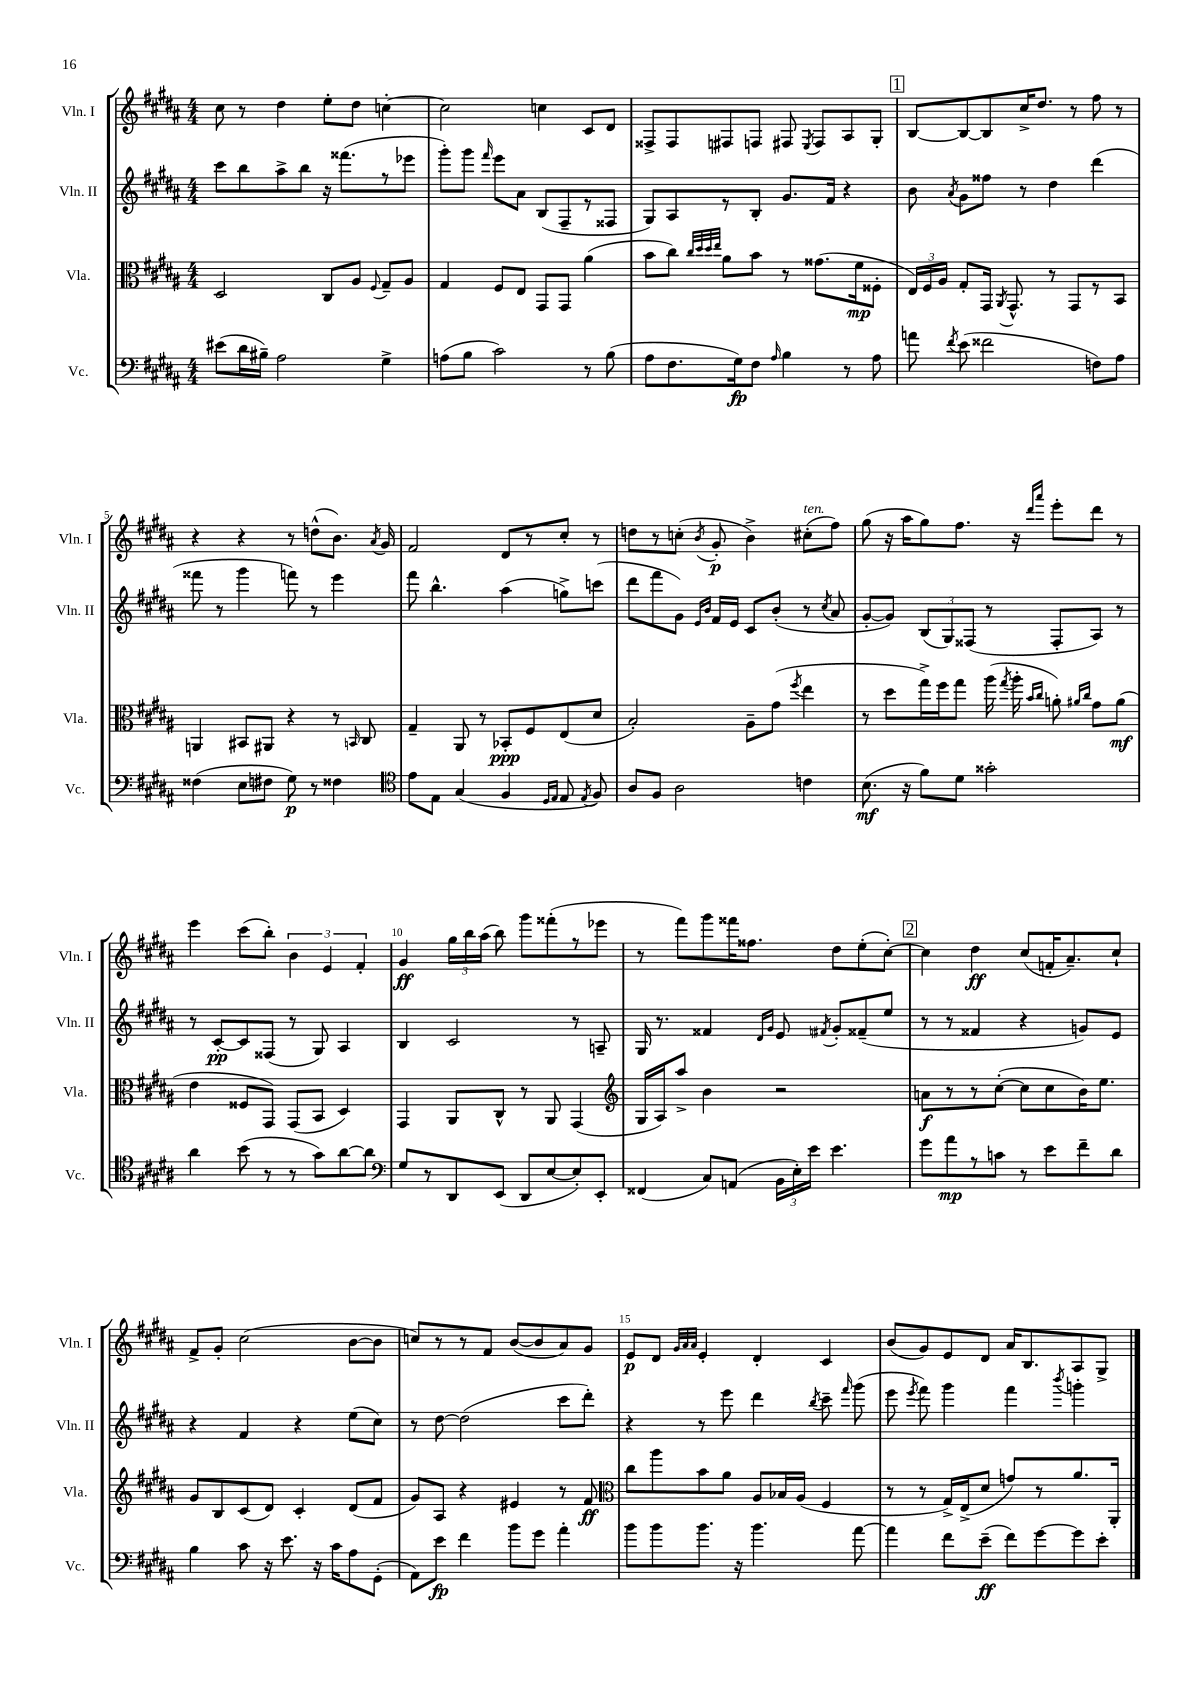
<<
\new StaffGroup <<
\new Staff = "s0" \with { instrumentName = "Vln. I" shortInstrumentName = "Vln. I" } {
    \clef treble \key b \major \numericTimeSignature \time 4/4
    \autoBeamOff cis''8 r8 dis''4 e''8[-. dis''8] c''4~-. |
    c''2 c''4 cis'8[ dis'8] |
    fisis8[-> fisis8 fis8 f8] fis8 \acciaccatura { e8 } fis8[ ais8 gis8]-. |
    \mark \markup { \box "1" } b8[~ b8~ b8 cis''16-> dis''8.] r8 fis''8 r8 |
    r4 r4 r8 d''8[-^( b'8.]) \acciaccatura { ais'8 } gis'16 |
    fis'2 dis'8[ r8 cis''8]-. r8 |
    d''8[ r8 c''8]-.( \acciaccatura { b'8 } gis'8-.\p b'4->) cis''8[-.^\markup { \italic "ten." }( fis''8]) |
    gis''8( r16 ais''16[ gis''8) fis''8.] r16 \grace { dis'''16[ ais'''16] } e'''8[-. dis'''8] r8 |
    e'''4 cis'''8[( b''8]-.) \tuplet 3/2 { b'4 e'4 fis'4-. } |
    gis'4\ff \tuplet 3/2 { gis''16[ b''16 ais''16]( } b''8) gis'''8[ fisis'''8-.( r8 ees'''8] |
    r8 fis'''8[) gis'''8 fisis'''16 fisis''8.] dis''8[ e''8-.( cis''8]~-.) |
    \mark \markup { \box "2" } cis''4 dis''4\ff cis''8[( f'16-. ais'8.--) cis''8]-! |
    fis'8[-> gis'8]-. cis''2( b'8[~ b'8] |
    c''8[) r8 r8 fis'8] b'8[~( b'8 ais'8) gis'8] |
    e'8[\p dis'8] \grace { gis'32[ ais'32 ais'32] } e'4-. dis'4-. cis'4 |
    b'8[( gis'8) e'8 dis'8] ais'16[ b8. ais8 gis8]-> \bar "|." |
}
\new Staff = "s1" \with { instrumentName = "Vln. II" shortInstrumentName = "Vln. II" } {
    \clef treble \key b \major \numericTimeSignature \time 4/4
    \autoBeamOff cis'''8[ b''8 ais''8-> b''8] r16 fisis'''8.[( r8 ees'''8] |
    gis'''8[-.) gis'''8] \grace { fis'''16 } e'''8[ ais'8] b8[( fis8-- r8 fisis8] |
    gis8[) ais8 r8 b8]-. gis'8.[ fis'16] r4 |
    \mark \markup { \box "1" } b'8 \acciaccatura { ais'8 } gis'8[ fisis''8] r8 dis''4 dis'''4( |
    fisis'''8 r8 gis'''4 f'''8) r8 e'''4 |
    fis'''8 b''4.-^ ais''4( g''8[->) c'''8]( |
    dis'''8[ fis'''8 gis'8]) \grace { e'16[ b'16] } fis'16[ e'16] cis'8[ b'8]-.( r8 \acciaccatura { cis''8 } ais'8 |
    gis'8[~-. gis'8]) \tuplet 3/2 { b8[( gis8) fisis8]( } r8 fisis8[-. ais8]) r8 |
    r8 cis'8[~-.\pp cis'8 fisis8]( r8 gis8) ais4 |
    b4 cis'2 r8 a8-- |
    gis16 r8. fisis'4 \grace { dis'16[ gis'16] } e'8 \acciaccatura { fis'8 } gis'8[-. fisis'8--( e''8] |
    \mark \markup { \box "2" } r8 r8 fisis'4 r4 g'8[) e'8] |
    r4 fis'4 r4 e''8[( cis''8]) |
    r8 dis''8~ dis''2( cis'''8[ dis'''8]-.) |
    r4 r8 e'''8 dis'''4 \acciaccatura { b''8 } cis'''8-- \grace { fis'''16 } gis'''8( |
    e'''8 \acciaccatura { e'''8 } fis'''8) gis'''4 fis'''4 \acciaccatura { b'''8 } g'''4-. \bar "|." |
}
\new Staff = "s2" \with { instrumentName = "Vla." shortInstrumentName = "Vla." } {
    \clef alto \key b \major \numericTimeSignature \time 4/4
    \autoBeamOff dis2 cis8[ ais8] \appoggiatura { fis8 } gis8[-- ais8] |
    gis4 fis8[ e8] gis,8[ gis,8] ais'4( |
    b'8[ cis''8]) \grace { cis''32[ dis''32 dis''32 e''32] } ais'8[ b'8] r8 gisis'8.[( fis'16\mp fisis8]-. |
    \mark \markup { \box "1" } \tuplet 3/2 { e16[) fis16 ais16] } gis8[-. gis,16] \acciaccatura { ais,8 } gis,8.-^ r8 gis,8[ r8 b,8] |
    a,4 bis,8[ ais,8] r4 r8 \grace { b,16 } cis8 |
    gis4-- ais,8 r8 bes,8[-.\ppp fis8 e8( dis'8] |
    b2-.) ais8[-- gis'8]( \acciaccatura { fis''8 } e''4 |
    r8 dis''8[ gis''16->) fis''16 gis''8] ais''16( \acciaccatura { gis''8 } ais''16-. \grace { b'16[ cis''16] } a'8-.) \grace { ais'16[ cis''16] } gis'8[ ais'8]\mf( |
    e'4 fisis8[ gis,8]) gis,8[( b,8] dis4) |
    gis,4 ais,8[ cis8]-^ r8 ais,8 gis,4( |
    \clef treble gis16[ ais16) ais''8]-> b'4 r2 |
    \mark \markup { \box "2" } a'8[\f r8 r8 cis''8]~-.( cis''8[ cis''8 b'16) e''8.] |
    gis'8[ b8 cis'8( dis'8]) cis'4-. dis'8[( fis'8] |
    gis'8[) ais8] r4 eis'4 r8 fis'8\ff |
    \clef alto cis''8[ ais''8 b'8 ais'8] ais8[ bes16 ais16]( fis4 |
    r8 r8 gis16[->) e16->( dis'8] g'8[) r8 ais'8. ais,16]-. \bar "|." |
}
\new Staff = "s3" \with { instrumentName = "Vc." shortInstrumentName = "Vc." } {
    \clef bass \key b \major \numericTimeSignature \time 4/4
    \autoBeamOff eis'8[( dis'16 bis16]--) ais2 gis4-> |
    a8[( b8] cis'2) r8 b8( |
    ais8[ fis8. gis16\fp) fis8] \grace { ais16 } b4 r8 ais8 |
    \mark \markup { \box "1" } a'8 \acciaccatura { fis'8 } e'8( fisis'2 f8[) ais8] |
    fisis4( e8[ fis8] gis8\p) r8 fisis4 |
    \clef tenor e'8[ e8] gis4( fis4 \grace { dis16[ e16] } e8 \acciaccatura { e8 } fis8) |
    ais8[ fis8] ais2 c'4 |
    b8.\mf( r16 fis'8[) dis'8] gisis'2-. |
    ais'4 b'8( r8 r8 gis'8[) ais'8~ ais'8] |
    \clef bass gis8[ r8 dis,8 e,8]( dis,8[ e8~ e8-.) e,8]-. |
    fisis,4( cis8[) a,8]( \tuplet 3/2 { b,16[ e16-.) e'16] } e'4. |
    \mark \markup { \box "2" } gis'8[ ais'8\mp r8 c'8] r8 e'8[ fis'8-- dis'8] |
    b4 cis'8 r16 e'8. r16 cis'16[ ais8 gis,8]-.( |
    ais,8[) e'8]\fp fis'4 b'8[ gis'8] ais'4-. |
    b'8[ b'8 b'8.] r16 b'4. ais'8~ |
    ais'4 fis'8[ e'8]--\ff( fis'8[) gis'8~ gis'8 e'8]-. \bar "|." |
}
>>
>>
\layout { \context { \Score \override BarNumber.break-visibility = ##(#f #t #t) barNumberVisibility = #(every-nth-bar-number-visible 5) } }
